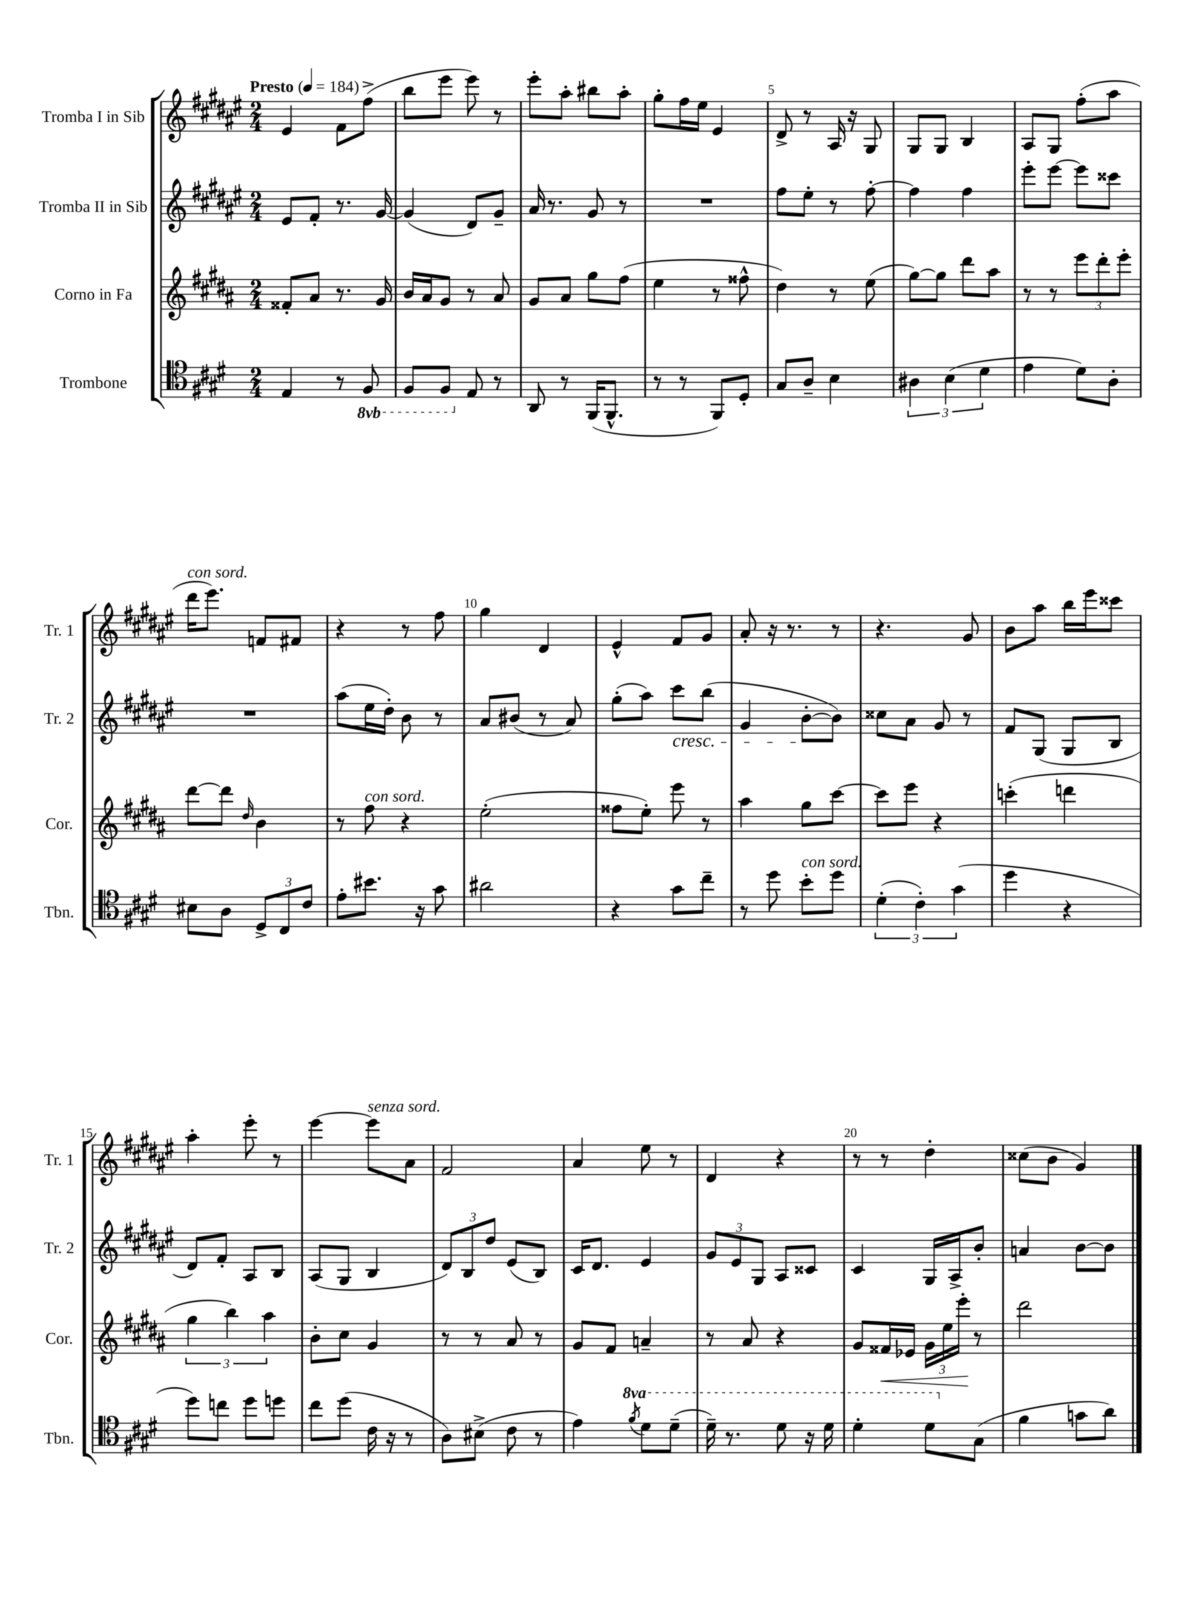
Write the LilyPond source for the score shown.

<<
\new StaffGroup <<
\new Staff = "s0" \with { instrumentName = "Tromba I in Sib" shortInstrumentName = "Tr. 1" } {
    \clef treble \key fis \major \numericTimeSignature \time 2/4 \tempo "Presto" 4 = 184
    eis'4 fis'8 fis''8->( |
    b''8 eis'''8 eis'''8) r8 |
    eis'''8-. ais''8-. bis''8 ais''8-. |
    gis''8-. fis''16 eis''16 eis'4 |
    dis'8-> r8 ais16 r16 gis8 |
    gis8 gis8 b4 |
    ais8 gis8 fis''8-.( ais''8 |
    dis'''16^\markup { \italic "con sord." } eis'''8.) f'8 fis'8 |
    r4 r8 fis''8 |
    gis''4 dis'4 |
    eis'4-^ fis'8 gis'8 |
    ais'8-. r16 r8. r8 |
    r4. gis'8 |
    b'8 ais''8 b''16 eis'''16 cisis'''8 |
    ais''4-. eis'''8-. r8 |
    eis'''4~ eis'''8^\markup { \italic "senza sord." } ais'8 |
    fis'2 |
    ais'4 eis''8 r8 |
    dis'4 r4 |
    r8 r8 dis''4-. |
    cisis''8( b'8 gis'4) \bar "|." |
}
\new Staff = "s1" \with { instrumentName = "Tromba II in Sib" shortInstrumentName = "Tr. 2" } {
    \clef treble \key fis \major \numericTimeSignature \time 2/4
    eis'8 fis'8-. r8. gis'16~ |
    gis'4( dis'8) gis'8-- |
    ais'16 r8. gis'8 r8 |
    R2 |
    fis''8 eis''8-. r8 fis''8~-. |
    fis''4 fis''4 |
    eis'''8-. eis'''8~ eis'''8 cisis'''8 |
    R2 |
    ais''8( eis''16 dis''16-.) b'8 r8 |
    ais'8 bis'8( r8 ais'8) |
    gis''8-.( ais''8) cis'''8\cresc b''8( |
    gis'4 b'8~-.\! b'8) |
    cisis''8 ais'8 gis'8 r8 |
    fis'8 gis8( gis8 b8 |
    dis'8) fis'8-. ais8 b8 |
    ais8( gis8 b4 |
    \tuplet 3/2 { dis'8) b8 dis''8 } eis'8( b8) |
    cis'16 dis'8. eis'4 |
    \tuplet 3/2 { gis'8 eis'8 gis8 } ais8 cisis'8 |
    cis'4 gis16 ais16-> b'8-. |
    a'4 b'8~ b'8 \bar "|." |
}
\new Staff = "s2" \with { instrumentName = "Corno in Fa" shortInstrumentName = "Cor." } {
    \clef treble \key b \major \numericTimeSignature \time 2/4
    fisis'8-. ais'8 r8. gis'16 |
    b'16 ais'16 gis'8 r8 ais'8 |
    gis'8 ais'8 gis''8 fis''8( |
    e''4 r8 fisis''8-^ |
    dis''4) r8 e''8( |
    gis''8~) gis''8 dis'''8 ais''8 |
    r8 r8 \tuplet 3/2 { e'''8 dis'''8-. e'''8-. } |
    dis'''8~ dis'''8 \grace { dis''16 } b'4 |
    r8 fis''8^\markup { \italic "con sord." } r4 |
    e''2-.( |
    fisis''8 e''8-.) e'''8 r8 |
    ais''4 gis''8 cis'''8~ |
    cis'''8 e'''8 r4 |
    c'''4-.( d'''4 |
    \tuplet 3/2 { gis''4 b''4) ais''4 } |
    b'8-. cis''8 gis'4 |
    r8 r8 ais'8 r8 |
    gis'8 fis'8 a'4-- |
    r8 ais'8 r4 |
    gis'8 fisis'16\< ees'16 \tuplet 3/2 { gis'16 e''16 e'''16-.\! } r8 |
    dis'''2 \bar "|." |
}
\new Staff = "s3" \with { instrumentName = "Trombone" shortInstrumentName = "Tbn." } {
    \clef tenor \key e \major \numericTimeSignature \time 2/4 \set Staff.ottavationMarkups = #ottavation-simple-ordinals
    e4 r8 \ottava #-1 fis,8 |
    fis,8 fis,8 \ottava #0 e8 r8 |
    a,8 r8 fis,16( fis,8.-^ |
    r8 r8 fis,8) dis8-. |
    gis8 a8-- b4 |
    \tuplet 3/2 { ais4 b4( dis'4 } |
    e'4 dis'8) a8-. |
    bis8 a8 \tuplet 3/2 { dis8-> cis8 cis'8 } |
    e'8-. bis'8. r16 gis'8 |
    ais'2 |
    r4 gis'8 cis''8-- |
    r8 dis''8 b'8-.^\markup { \italic "con sord." } dis''8 |
    \tuplet 3/2 { dis'4-.( cis'4-.) gis'4( } |
    dis''4 r4 |
    dis''8) c''8 dis''8 d''8 |
    cis''8 dis''8( cis'16 r16 r8 |
    a8) bis8->( cis'8 r8 |
    e'4) \ottava #1 \acciaccatura { fis''8 } dis''8 dis''8--( |
    dis''16--) r8. dis''8 r16 dis''16 |
    dis''4-. dis''8 \ottava #0 gis8( |
    fis'4 g'8 a'8) \bar "|." |
}
>>
>>
\layout { \context { \Score \override BarNumber.break-visibility = ##(#f #t #t) barNumberVisibility = #(every-nth-bar-number-visible 5) } }
